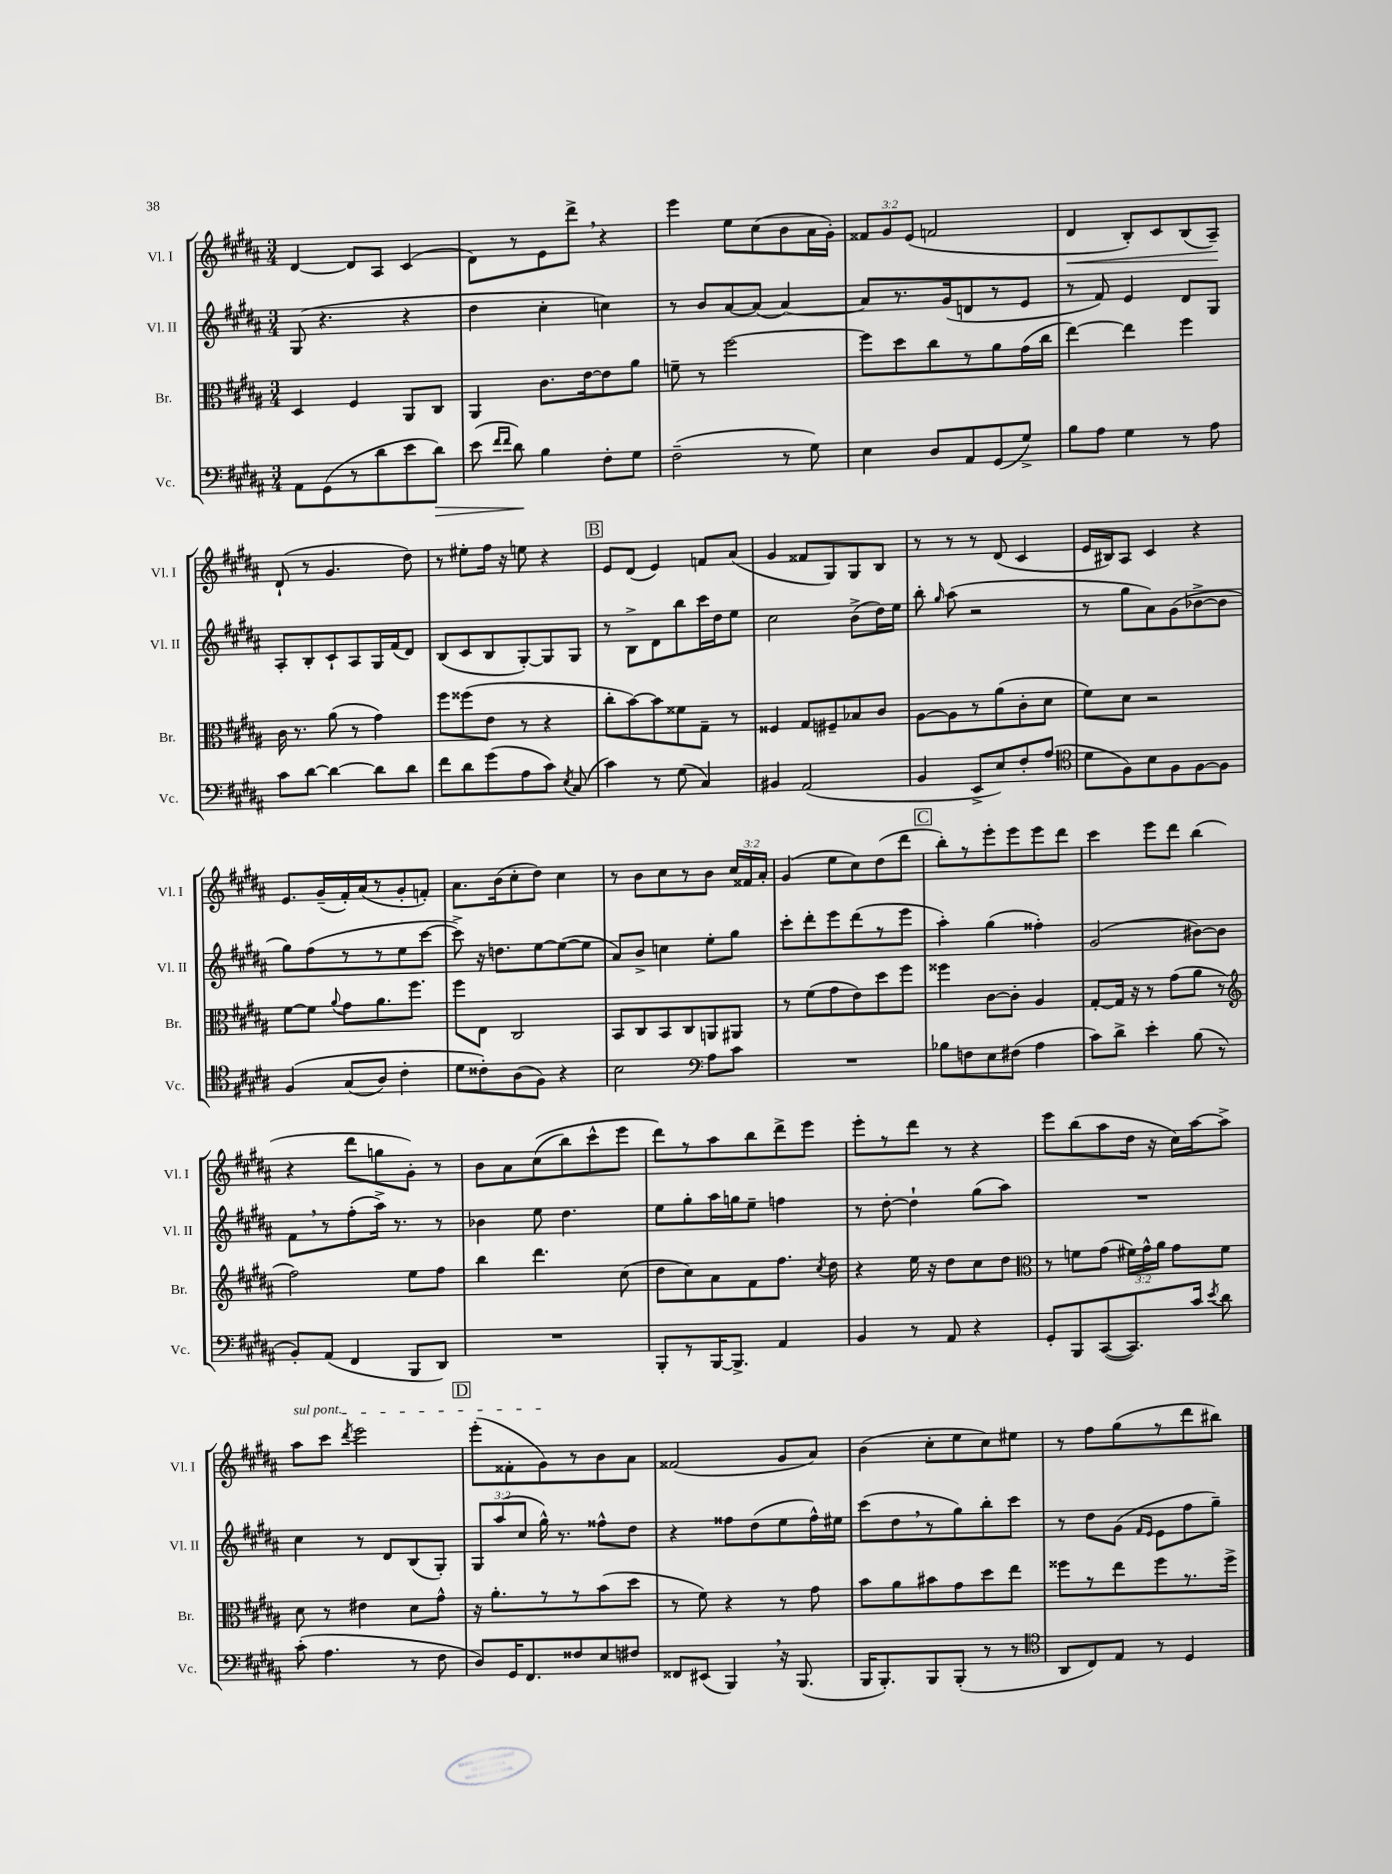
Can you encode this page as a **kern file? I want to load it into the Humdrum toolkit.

**kern	**dynam	**kern	**kern	**kern	**dynam
*part4	*part4	*part3	*part2	*part1	*part1
*staff4	*staff4	*staff3	*staff2	*staff1	*staff1
*I"Vc.	*	*I"Br.	*I"Vl. II	*I"Vl. I	*
*I'Vc.	*	*I'Br.	*I'Vl. II	*I'Vl. I	*
*clefF4	*	*clefC3	*clefG2	*clefG2	*
*k[f#c#g#d#a#]	*	*k[f#c#g#d#a#]	*k[f#c#g#d#a#]	*k[f#c#g#d#a#]	*
*M3/4	*	*M3/4	*M3/4	*M3/4	*
=5	=5	=5	=5	=5	=5
8AA#\L	.	4D#/	(8G#/	[4d#/	.
(8GG#\	.	.	4.r	.	.
8r	.	4F#/	.	8d#/L]	.
8d#\	.	.	.	8A#/J	.
8e\	.	8AA#/L	4r	(4c#/	.
!	!LO:HP:b	!	!	!	!
8d#\J)	>	8C#/J	.	.	.
=6	=6	=6	=6	=6	=6
(8e\	.	4AA#/	4dd#\	8d#\L)	.
16qqf#/LL	.	.	.	.	.
16qqf#/JJ	.	.	.	.	.
8d#\)	.	.	.	8r	.
4B\	]	8.c#\L	4cc#'\	8e\	.
.	.	.	.	8ddd#^,\J	.
.	.	[16e\k	.	.	.
8F#'\L	.	8e\]	4ccn\)	4r	.
8G#\J	.	8a#\J	.	.	.
=7	=7	=7	=7	=7	=7
(2F#~\	.	8fn~\	8r	4eee\	.
.	.	8r	8b/L	.	.
.	.	[2ff#\	[8a#/	8ee\L	.
.	.	.	(8a#/J]	(8cc#\	.
8r	.	.	[4a#/)	8b\	.
8G#\)	.	.	.	16a#\L	.
.	.	.	.	16g#'\JJ)	.
=8	=8	=8	=8	=8	=8
4E\	.	8ff#\L]	8a#/L]	12f##X/L	.
.	.	.	.	12g#/	.
.	.	8dd#\	8.r	.	.
.	.	.	.	(12e/J	.
8D#/L	.	8cc#\	.	2fn/	.
.	.	.	(16g#/k	.	.
8AA#/	.	8r	8dn/	.	.
(8GG#/	.	8a#\	8r	.	.
8G#^/J)	.	(16g#\L	8e/J	.	.
.	.	16cc#\JJ	.	.	.
=9	=9	=9	=9	=9	=9
!	!	!	!	!	!LO:HP:b
8B\L	.	[4ee\)	8r	4d#/	<
8A#\J	.	.	8f#/)	.	.
4G#\	.	4ee\]	4e/	8B'/L)	.
.	.	.	.	8c#/	.
8r	.	4ff#\	8d#/L	(8B/	.
8A#\	.	.	8G#/J	8A#~/J)	.
.	.	.	.	.	[
!!LO:LB:g=z
=10	=10	=10	=10	=10	=10
8c#\L	.	16c#\	8A#'/L	(8d#`/	.
.	.	8.r	.	.	.
[8d#\J	.	.	8B'/	8r	.
4d#\_	.	(8a#\	8c#`/	4.g#/	.
.	.	8r	8A#/	.	.
8d#\L]	.	4g#\)	16G#/L	.	.
.	.	.	(16f#/J	.	.
8d#\J	.	.	8d#/J)	8dd#\)	.
=11	=11	=11	=11	=11	=11
8f#\L	.	8ff#\L	(8B/L	8r	.
8d#\	.	(8ff##X\	8c#/	8ee#X'\L	.
(8g#\	.	8e\J	8B/	16ff#\Jk	.
.	.	.	.	16r	.
8A#\	.	8r	[8G#'/)	8een\	.
8c#\J)	.	4r	8G#/]	4r	.
8qE/	.	.	.	.	.
(8C#/	.	.	8G#/J	.	.
!!LO:REH:place=s1:t=B
=12	=12	=12	=12	=12	=12
4c#\)	.	8cc#'\L	8r	8e/L	.
.	.	[8b\)	8B^\L	(8d#/J	.
8r	.	8b\]	8d#\	4e/)	.
(8G#\	.	8f##X\	8bb\	.	.
4C#/)	.	8G#~\J	16ccc#\L	8fn/L	.
.	.	.	16dd#\J	.	.
.	.	8r	8ee\J	(8a#/J	.
=13	=13	=13	=13	=13	=13
4BB#X/	.	4F##X/	2cc#\	4g#/	.
(2AA#/	.	8G#/L	.	8f##X/L	.
.	.	8F#X~/	.	8G#/)	.
.	.	8B-X/	(8b^\L	8G#/	.
.	.	8c#/J	16dd#\L)	8B/J	.
.	.	.	16ee\JJ	.	.
=14	=14	=14	=14	=14	=14
4BB/	.	[8A#\L	8bb'\	8r	.
.	.	.	16qqgg#/	.	.
.	.	8A#\]	(8aa#\	8r	.
8EE^/L	.	8r	2r	8r	.
8E/)	.	(8a#\	.	(8d#/	.
8F#'/	.	8c#'\	.	4c#/	.
(8A#/J	.	8d#\J	.	.	.
=15	=15	=15	=15	=15	=15
*clefC4	*	*	*	*	*
8d#\L	.	8f#\L)	8r	16e/LL	.
.	.	.	.	16B#X/J)	.
8F#\)	.	8d#\J	8gg#\L	8A#/J	.
8B\	.	2r	8a#\)	4c#/	.
8F#\	.	.	(8g#\	.	.
[8F#\	.	.	[8b-X^\	4r	.
8F#\J]	.	.	8b-\J]	.	.
!!LO:LB:g=z
=16	=16	=16	=16	=16	=16
(4F#/	.	[8f#\L	8gg#\L)	8.e/L	.
.	.	8f#\J]	(8ff#\	.	.
.	.	.	.	(16g#~/L	.
.	.	8qqa#/	.	.	.
(8G#/L	.	8g#\L	8r	16f#'/)	.
.	.	.	.	(16a#/J	.
8A#/J)	.	8.a#\	8r	8r	.
4c#'\	.	.	8ee\	8g#'/	.
.	.	8.ff#\J	.	.	.
.	.	.	[8ccc#\J	8fn'/J)	.
=17	=17	=17	=17	=17	=17
8d#\L	.	8ff#\L	8ccc#^\])	8.a#\L	.
8c##X'\)	.	8E\J	16r	.	.
.	.	.	8.ddn\L	(16b\k	.
(8A#\	.	2C#/	.	8cc#'\	.
8F#\J)	.	.	[8ee\	8dd#\J)	.
4r	.	.	(8ee\_	4cc#\	.
.	.	.	8ee\J]	.	.
=18	=18	=18	=18	=18	=18
2B\	.	8BB/L	8a#/L)	8r	.
.	.	8C#/	8b^/J	8b\L	.
.	.	8BB/	4ccn\	8cc#\	.
.	.	8C#/	.	8r	.
*clefF4	*	*	*	*	*
8A#\L	.	8AAn/	8ee'\L	8b\J	.
8c#\J	.	8AA#X/J	8gg#\J	24cc#/LL	.
.	.	.	.	24f##X/	.
.	.	.	.	24a#'/JJ	.
=19	=19	=19	=19	=19	=19
2.r	.	8r	8ccc#'\L	(4g#/	.
.	.	(8f#\L	8ddd#'\	.	.
.	.	8g#\	8eee\	8ee\L	.
.	.	8e\)	(8ddd#\	8cc#\)	.
.	.	8dd#\	8r	(8dd#\	.
.	.	8ff#\J	8eee\J	8ddd#\J	.
!!LO:REH:place=s1:t=C
=20	=20	=20	=20	=20	=20
8B-X\L	.	4ff##X\	4aa#'\)	8bb'\L)	.
8Fn\	.	.	.	8r	.
8E\	.	[8c#\L	(4gg#\	8eee'\	.
(8F#X\J	.	8c#'\J]	.	8eee\	.
4A#\	.	4A#/	4ff##X'\)	8eee\	.
.	.	.	.	8ddd#\J	.
=21	=21	=21	=21	=21	=21
8c#\L)	.	[8G#'/L	(2g#/	4ccc#\	.
8d#^\J	.	16G#/Jk]	.	.	.
.	.	16r	.	.	.
4e'\	.	8r	.	8eee\L	.
.	.	(8g#\L	.	8ddd#\J	.
(8B\	.	8a#\J	[8b#X\L)	(4bb\	.
8r	.	8r	8b#\J]	.	.
!!LO:LB:g=z
=22	=22	=22	=22	=22	=22
*	*	*clefG2	*	*	*
8BB'/L)	.	2ff#\)	8f#,\L	4r	.
(8AA#/J	.	.	8r	.	.
4FF#/	.	.	(8ff#'\	8ddd#\L	.
.	.	.	16aa#^\Jk)	8ggn\	.
.	.	.	8.r	.	.
8BBB/L	.	8ee\L	.	8g#'\J)	.
8DD#/J)	.	8ff#\J	8r	8r	.
=23	=23	=23	=23	=23	=23
2.r	.	4bb\	4b-X\	8b\L	.
.	.	.	.	8a#\	.
.	.	4.ddd#\	8ee\	((8cc#\	.
.	.	.	4.dd#\	8bb\)	.
.	.	.	.	8ccc#^^\	.
.	.	(8cc#\	.	8eee\J	.
=24	=24	=24	=24	=24	=24
8BBB'/L	.	8dd#\L	8ee\L	8ddd#\L)	.
8r	.	8cc#\)	8gg#'\	8r	.
[16BBB/K	.	8a#\	16aa#\L	8aa#\	.
8.BBB^/J]	.	.	16ggn\J	.	.
.	.	8f#\	8ee~\J	8bb\	.
4AA#/	.	8.ff#\J	4ffn\	8ddd#^\	.
.	.	.	.	8eee\J	.
.	.	8qcc#/	.	.	.
.	.	16dd#\	.	.	.
=25	=25	=25	=25	=25	=25
4BB/	.	4r	8r	8eee'\L	.
.	.	.	[8dd#'\	8r	.
8r	.	16ee\	4dd#`\]	8ddd#\J	.
.	.	16r	.	.	.
8AA#/	.	8dd#\L	.	8r	.
4r	.	8cc#\	(8gg#\L	4r	.
.	.	8dd#\J	8aa#\J)	.	.
=26	=26	=26	=26	=26	=26
*	*	*clefC3	*	*	*
8GG#'/L	.	8r	2.r	8eee\L	.
8BBB/	.	8fn\L	.	(8bb\	.
([8CC#/	.	(8g#\J	.	8aa#\	.
8.CC#/])	.	24f#X\LL)	.	16dd#\Jk	.
.	.	24g#^^\	.	.	.
.	.	.	.	16r	.
.	.	24a#\JJ	.	.	.
.	.	8g#\L	.	16cc#\LL)	.
16c#/Jk	.	.	.	[16aa#\J	.
8qe/	.	.	.	.	.
8d#\	.	8f#\J	.	8aa#^\J]	.
!!LO:LB:g=z
=27	=27	=27	=27	=27	=27
!	!	!	!	!LO:TX:a:i:t=sul pont.	!
(8c#'\	.	8d#\	4cc#\	8aa#\L	.
4.A#\	.	8r	.	8ccc#\J	.
.	.	.	.	8qddd#/	.
.	.	4e#X\	8r	2eee\	.
.	.	.	8d#/L	.	.
8r	.	8d#\L	(8B/	.	.
8F#\	.	8g#^^\J	8G#'/J)	.	.
!!LO:REH:place=s1:t=D
=28	=28	=28	=28	=28	=28
8D#/L)	.	16r	12G#/L	(8eee'\L	.
.	.	8.a#'\L	.	.	.
.	.	.	(12aa#/	.	.
16GG#/K	.	.	.	8f##X'\	.
.	.	.	12cc#/J	.	.
8.FF#/	.	.	.	.	.
.	.	8r	16gg#^^\)	8g#\)	.
.	.	.	8.r	.	.
8F##X/	.	8r	.	8r	.
8E/	.	(8b\	8ff##X^^\L	8b\	.
8F#X/J	.	8dd#\J	8dd#\J	8a#\J	.
=29	=29	=29	=29	=29	=29
8FF##X/L	.	8r	4r	(2f##X/	.
(8EE#X/J	.	8f#\)	.	.	.
4BBB,/)	.	4r	8ff##X\L	.	.
.	.	.	(8dd#\	.	.
16r	.	8r	8ee\	8g#/L	.
(8.BBB/	.	.	.	.	.
.	.	8g#\	16ff##^^\L)	8a#/J)	.
.	.	.	16ee#X\JJ	.	.
=30	=30	=30	=30	=30	=30
16BBB/KL	.	8b\L	(8ccc#\L	(4b\	.
8.BBB'/)	.	.	.	.	.
.	.	8a#\	8dd#,\	.	.
8BBB/	.	8b#X\	8r	8cc#'\L	.
(8BBB'/J	.	8g#\	8gg#\)	8ee\	.
8r	.	8dd#\	8bb'\	8cc#\)	.
8r	.	8ee\J	8ccc#\J	8ee#X\J	.
=31	=31	=31	=31	=31	=31
*clefC4	*	*	*	*	*
8AA#/L	.	8ff##X\L	8r	8r	.
8C#/)	.	8r	8dd#\L	8ff#\L	.
8E/J	.	8ee\	(8g#\J	(8gg#\	.
.	.	.	16qqf#/LL	.	.
.	.	.	16qqe/JJ	.	.
8r	.	8ff##\	8e\L	8r	.
4D#/	.	8.r	8ff#\	8ddd#\	.
.	.	.	8gg#~\J)	8bb#X\J)	.
.	.	16ff##^\Jk	.	.	.
==	==	==	==	==	==
*-	*-	*-	*-	*-	*-
